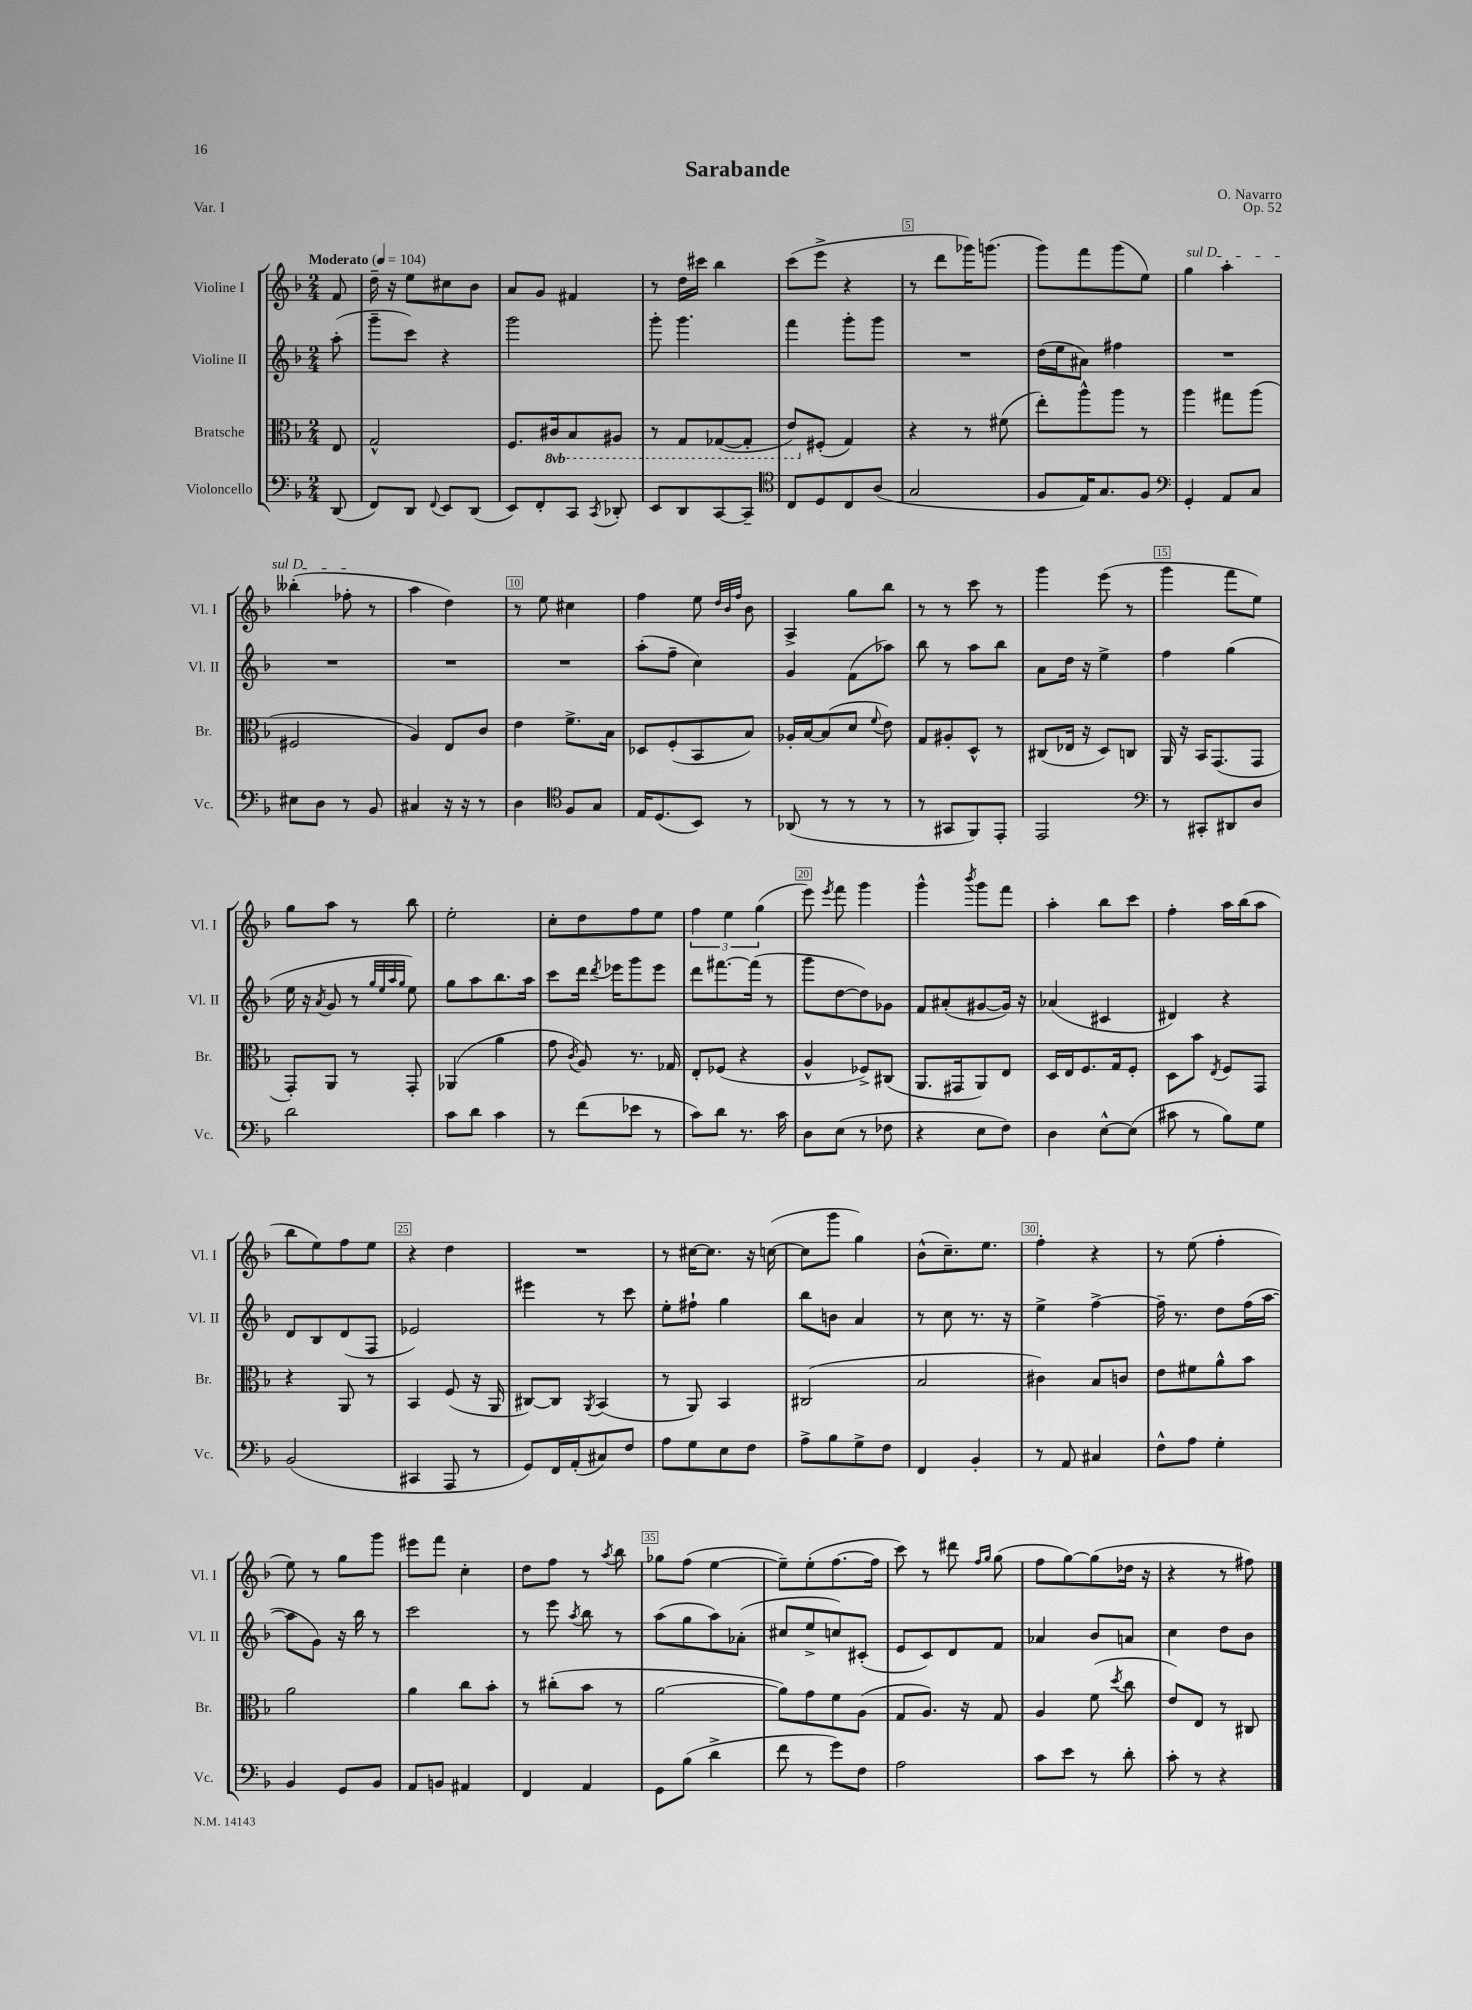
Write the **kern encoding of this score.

**kern	**kern	**kern	**kern
*staff4	*staff3	*staff2	*staff1
*clefF4	*clefC3	*clefG2	*clefG2
*k[b-]	*k[b-]	*k[b-]	*k[b-]
*M2/4	*M2/4	*M2/4	*M2/4
*MM104	*MM104	*MM104	*MM104
(8DD/	8E/	(8aa'\	8f/
=	=	=	=
8FF/L)	2G^^/	8ggg~\L	16dd~\
.	.	.	16r
8DD/J	.	8ccc\J)	8ee\L
8qqFF/	.	.	.
8EE/L	.	4r	8cc#\
(8DD/J	.	.	8b-\J
=	=	=	=
8EE/L)	8.F/L	2ggg\	8a/L
8FF'/	.	.	8g/J
.	16C#/k	.	.
8CC/J	8BB-/	.	4f#/
8qCC/	.	.	.
8DD-'/	8AA#/J	.	.
=	=	=	=
8EE/L	8r	8ggg'\	8r
8DD/	8GG/L	4.ggg\	16dd\LL
.	.	.	16ccc#\JJ
[8CC/	([8GG-/	.	4bb-\
8CC~/]J	8GG-'/]J	.	.
=	=	=	=
*clefC4	*	*	*
8C/L	8E/L)	4fff\	(8ccc\L
8D/	(8F#'/J	.	8eee^\J
8C/	4G/)	8ggg'\L	4r
(8A/J	.	8ggg\J	.
=	=	=	=
2G/	4r	2r	8r
.	.	.	8ddd\L
.	8r	.	16ggg-\K)
.	.	.	(8.ggg\J
.	(8f#\	.	.
=	=	=	=
8F/L	8ee'\L)	(16dd\LL	8ggg\L)
.	.	16ee\J	.
16E/K)	8aa^^\	8a#\J)	8fff\
8.G/	.	.	.
.	8aa\J	4ff#\	(8ggg\
8F/J	8r	.	8ee\J)
=	=	=	=
*clefF4	*	*	*
4GG'/	4aa\	2r	4gg\
8AA/L	8gg#\L	.	4aa'\
8C/J	(8aa\J	.	.
=	=	=	=
8E#\L	2F#/	2r	(4bb--'\
8D\J	.	.	.
8r	.	.	8ff-'\
8BB-/	.	.	8r
=	=	=	=
4C#/	4A/)	2r	4aa\
16r	8E/L	.	4dd\)
16r	.	.	.
8r	8c/J	.	.
=	=	=	=
4D\	4e\	2r	8r
.	.	.	8ee\
*clefC4	*	*	*
8F/L	8.f^\L	.	4cc#\
8G/J	.	.	.
.	16B-\Jk	.	.
=	=	=	=
16E/LK	8D-/L	(8aa'\L	4ff\
(8.D/	.	.	.
.	(8F'/	8ff~\J	.
8BB-/J)	8BB-/	4cc\)	8ee\
.	.	.	32qqdd/LLL
.	.	.	32qqb-/
.	.	.	32qqff/JJJ
8r	8B-/J)	.	8b-\
=	=	=	=
(8AA-/	16A-'/LL	4g/	4A^/
.	[16B-/J	.	.
8r	(8B-/]	.	.
8r	8d/J	(8f\L	8gg\L
.	8qqf/	.	.
8r	8e\)	8aa-\J)	8bb-\J
=	=	=	=
8r	8G/L	8bb-\	8r
8GG#/L	8A#'/	8r	8r
8FF/)	8D^^/J	8aa\L	8ccc\
8EE'/J	8r	8bb-\J	8r
=	=	=	=
2EE/	(8C#/L	8a\L	4ggg\
.	16E-/Jk	16dd\Jk	.
.	16r	16r	.
.	8D/L)	4ee^\	(8eee\
.	8C/J	.	8r
=	=	=	=
*clefF4	*	*	*
8r	16AA/	4ff\	4ggg\
.	16r	.	.
8CC#'/L	16BB-/LK	.	.
.	(8.GG/	.	.
8DD#/	.	(4gg\	8fff\L
8D/J	8GG/J	.	8ee\J)
=	=	=	=
2d\	8GG'/L)	16ee\	8gg\L
.	.	16r	.
.	.	8qa/	.
.	8AA/J	8g/	8aa\J
.	8r	8r	8r
.	.	32qqgg/LLL	.
.	.	32qqee/	.
.	.	32qqaa/	.
.	.	32qqgg/JJJ	.
.	8GG'/	8ee\)	8bb-\
=	=	=	=
8c\L	(4AA-/	8gg\L	2ee'\
8d\J	.	8aa\	.
4c\	4a\	8.bb-\	.
.	.	16aa\Jk	.
=	=	=	=
8r	8g\	8ccc\L	8cc'\L
.	8qc/	.	.
(8f\L	8A/)	16ddd\Jk	8dd\
.	.	8qddd/	.
.	.	16eee-\LK	.
8e-\J	8.r	8ggg\	8ff\
8r	.	8eee-\J	8ee\J
.	16G-/	.	.
=	=	=	=
8c\L)	8E'/L	8ddd\L	6ff\
8d\J	(8F-/J	[8.fff#\	.
.	.	.	6ee\
8.r	4r	.	.
.	.	(16fff#\]Jk	.
.	.	.	(6gg\
.	.	8r	.
16c\	.	.	.
=	=	=	=
8D\L	4A^^/	8ggg\L	8eee\)
.	.	.	8qeee/
(8E\J	.	[8dd\	8fff\
8r	8F-^/L)	8dd\])	4ggg\
8F-\	(8C#/J	8g-\J	.
=	=	=	=
4r	8.AA/L	8f/L	4ggg^^\
.	.	(8a#'/	.
.	16GG#/k	.	.
.	.	.	8qbbb-/
8E\L	8AA/)	[8g#/	8ggg\L
8F\J)	8E/J	16g#/]Jk)	8fff\J
.	.	16r	.
=	=	=	=
4D\	16D/LL	(4a-/	4aa'\
.	16E/J	.	.
.	8.F/	.	.
[8E^^\L	.	4c#/	8bb-\L
.	16G/k	.	.
(8E\]J	8F'/J	.	8ccc\J
=	=	=	=
8c#\	8D\L	4d#/)	4ff'\
8r	8b-\J	.	.
.	8qE/	.	.
8B-\L)	8F/L	4r	16aa\LL
.	.	.	(16bb-\J
8G\J	8GG/J	.	8aa\J
=	=	=	=
(2BB-/	4r	8d/L	8bb-\L
.	.	8B-/	8ee\)
.	8AA/	(8d/	8ff\
.	8r	8F/J	8ee\J
=	=	=	=
4CC#/	4BB-/	2e-/)	4r
8AAA/	(8F/	.	4dd\
8r	16r	.	.
.	16AA/	.	.
=	=	=	=
8GG/L)	[8C#/L)	4eee#\	2r
16FF/L	8C#/]J	.	.
(16AA'/J	.	.	.
.	8qAA/	.	.
8C#/)	(4BB-/	8r	.
8F/J	.	8ccc\	.
=	=	=	=
8A\L	8r	8ee'\L	8r
8G\	8AA/)	8ff#`\J	[16cc#\LK
.	.	.	8.cc#\]J
8E\	4BB-/	4gg\	.
8F\J	.	.	16r
.	.	.	([16cc\
=	=	=	=
8A^\L	(2C#/	8bb-\L	8cc\]L
8B-\	.	8b\J	8ggg\J
8G^\	.	4a/	4gg\)
8F\J	.	.	.
=	=	=	=
4FF/	2B-/	8r	(8b-^^\L
.	.	8cc\	8.cc~\)
4BB-'/	.	8.r	.
.	.	.	8.ee\J
.	.	16r	.
=	=	=	=
8r	4c#\)	4ee^\	4ff'\
8AA/	.	.	.
4C#/	8B-/L	[4ff^\	4r
.	8c/J	.	.
=	=	=	=
8F^^\L	8e\L	16ff~\]	8r
.	.	8.r	.
8A\J	8f#\	.	(8ee\
4G'\	8a^^\	8dd\L	4ff'\
.	8b-\J	(16ff\L	.
.	.	[16aa\JJ	.
=	=	=	=
4BB-/	2a\	8aa\]L	8ee\)
.	.	8g\J)	8r
8GG/L	.	16r	8gg\L
.	.	16bb-\	.
8BB-/J	.	8r	8ggg\J
=	=	=	=
8AA/L	4a\	2ccc\	8eee#\L
8BB/J	.	.	8fff\J
4AA#/	8cc\L	.	4cc'\
.	8b-'\J	.	.
=	=	=	=
4FF/	8r	8r	8dd\L
.	(8cc#'\L	8eee\	8ff\J
.	.	8qaa/	.
4AA/	8b-\J	8bb-\	8r
.	.	.	8qaa/
.	8r	8r	8bb-\
=	=	=	=
8GG\L	[2a\	(8aa\L	8gg-\L
(8B-\J	.	8gg\	(8ff\J
4d^\	.	8aa\)	[4ee\
.	.	(8a-'\J	.
=	=	=	=
8f\	8a\]L)	8cc#/L	8ee~\]L)
8r	8g\	8ee^/	(8ee'\
8g\L)	8f\	8cc/)	[8.ff\
8F\J	(8A\J	(8c#'/J	.
.	.	.	16ff\]Jk
=	=	=	=
2A\	8G/L	8e/L	8ccc\)
.	8.A/J)	8c/)	8r
.	.	8d/	8ddd#\
.	16r	.	.
.	.	.	16qqff/LL
.	.	.	16qqgg/JJ
.	8G/	8f/J	(8gg\
=	=	=	=
8c\L	4A/	4a-/	8ff\L
8e\J	.	.	[8gg\)
8r	(8f\	8b-/L	(8gg\]
.	8qdd/	.	.
8d'\	8cc\	8a/J	16dd-\Jk
.	.	.	16r
=	=	=	=
8c'\	8e/L)	4cc\	4r
8r	8E/J	.	.
4r	8r	8dd\L	8r
.	8C#/	8b-\J	8ff#\)
==	==	==	==
*-	*-	*-	*-
